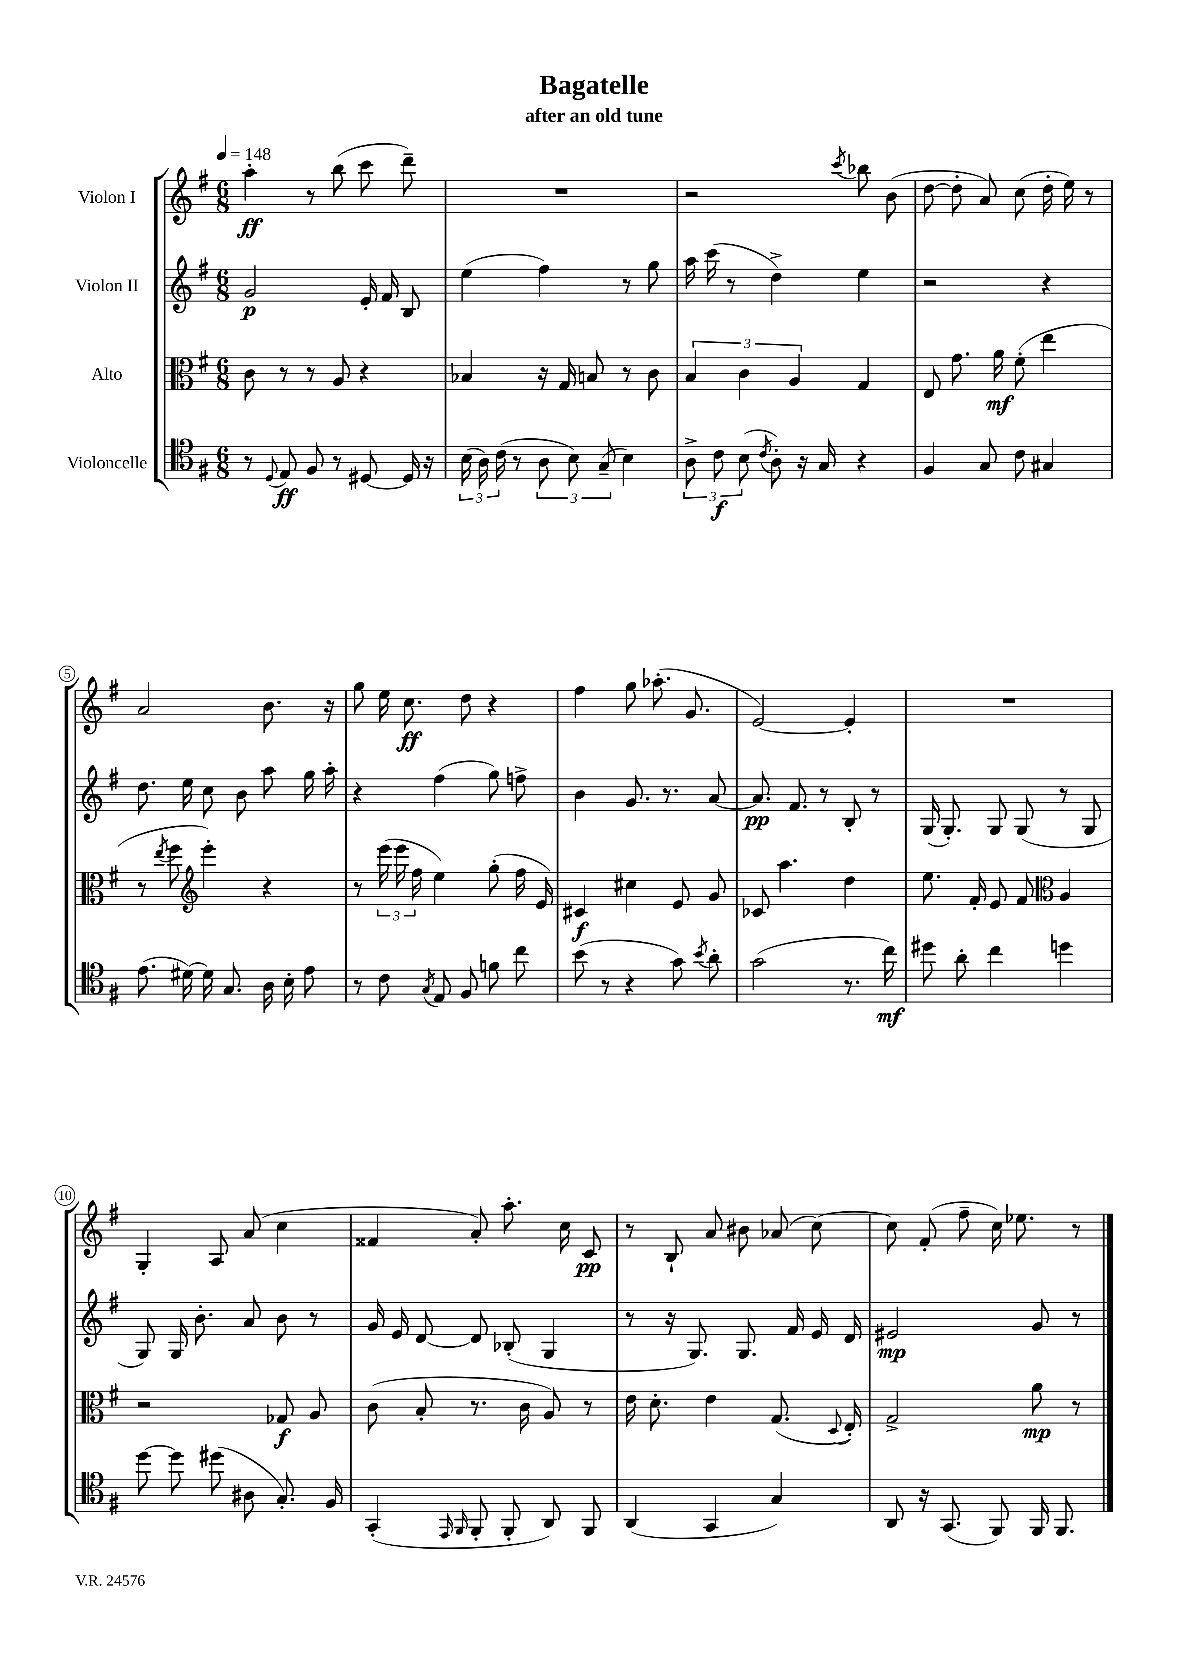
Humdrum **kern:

**kern	**kern	**kern	**kern
*staff4	*staff3	*staff2	*staff1
*clefC4	*clefC3	*clefG2	*clefG2
*k[f#]	*k[f#]	*k[f#]	*k[f#]
*M6/8	*M6/8	*M6/8	*M6/8
*MM148	*MM148	*MM148	*MM148
8r	8c	2g	4aa'
8qqD	.	.	.
8E	8r	.	.
8F#	8r	.	8r
8r	8A	.	(8bb
[8D#	4r	16e'	8ccc
.	.	16f#	.
16D#]	.	8B	8ddd~)
16r	.	.	.
=	=	=	=
(24B	4B-	(4ee	2.r
24A)	.	.	.
(24c	.	.	.
8r	.	.	.
12A	16r	4ff#)	.
.	16G	.	.
12B)	.	.	.
.	8B	.	.
(12G~	.	.	.
4B)	8r	8r	.
.	8c	8gg	.
=	=	=	=
12A^	6B	16aa	2r
.	.	(16ccc	.
12c	.	.	.
.	.	8r	.
(12B	6c	.	.
8qc	.	.	.
8A')	.	4dd^)	.
.	6A	.	.
16r	.	.	.
16G	.	.	.
.	.	.	8qccc
4r	4G	4ee	8bb-
.	.	.	(8b
=	=	=	=
4F#	8E	2r	[8dd
.	8.g	.	8dd']
8G	.	.	8a)
.	16a	.	.
8c	(8f#'	.	(8cc
4G#	4ee	4r	16dd'
.	.	.	16ee)
.	.	.	8r
=	=	=	=
(8.e	8r	8.dd	2a
.	8qee	.	.
.	8ff#	.	.
[16d#)	.	16ee	.
*	*clefG2	*	*
16d#]	4eee')	8cc	.
8.G	.	.	.
.	.	8b	.
16A	4r	8aa	8.b
16B'	.	.	.
8e	.	16gg	.
.	.	16aa'	16r
=	=	=	=
8r	8r	4r	8gg
8c	(24eee	.	16ee
.	24eee	.	.
.	.	.	8.cc
.	24ff#	.	.
8qG	.	.	.
8E	4ee)	(4ff#	.
8F#	.	.	8dd
8f	(8gg'	8gg)	4r
8cc	16ff#	8ff^	.
.	16e)	.	.
=	=	=	=
(8b	4c#	4b	4ff#
8r	.	.	.
4r	4cc#	8.g	8gg
.	.	.	(8.aa-'
.	.	8.r	.
8g)	8e	.	.
.	.	.	8.g
8qb	.	.	.
8a'	8g	[8a	.
=	=	=	=
(2g	8c-	8.a]	[2e)
.	4.aa	.	.
.	.	8.f#	.
.	.	8r	.
8.r	4dd	8B'	4e']
.	.	8r	.
16cc)	.	.	.
=	=	=	=
8dd#	8.ee	(16G	2.r
.	.	8.G')	.
8a'	.	.	.
.	16f#'	.	.
4cc	8e	8G	.
.	8f#	(8G	.
*	*clefC3	*	*
4dd	4A	8r	.
.	.	8G	.
=	=	=	=
[8dd	2r	8G)	4G'
8dd]	.	16G	.
.	.	8.b'	.
(8dd#	.	.	8A
8A#	.	8a	(8a
8.G')	8G-	8b	4cc
.	8A	8r	.
16F#	.	.	.
=	=	=	=
(4GG'	(8c	16g	4f##
.	.	16e	.
.	8B'	[8d	.
16qqEE	.	.	.
16qqFF#	.	.	.
8FF#'	8.r	8d]	8a')
8FF#'	.	(8B-'	8.aa'
.	16c	.	.
8AA)	8A)	4G	.
.	.	.	16cc
8FF#	8r	.	8c
=	=	=	=
(4AA	16e	8r	8r
.	8.d'	.	.
.	.	16r	8B`
.	.	8.G)	.
4GG	4e	.	8a
.	.	8.G	8b#
4G)	(8.G	.	(8a-
.	.	16f#	.
.	.	16e	[8cc)
.	8qqD	.	.
.	16E')	16d	.
=	=	=	=
8AA	2G^	2e#	8cc]
16r	.	.	(8f#'
(8.GG	.	.	.
.	.	.	8ff#~
8FF#)	.	.	16cc)
.	.	.	8.ee-
16FF#	8a	8g	.
8.FF#	.	.	.
.	8r	8r	8r
==	==	==	==
*-	*-	*-	*-
